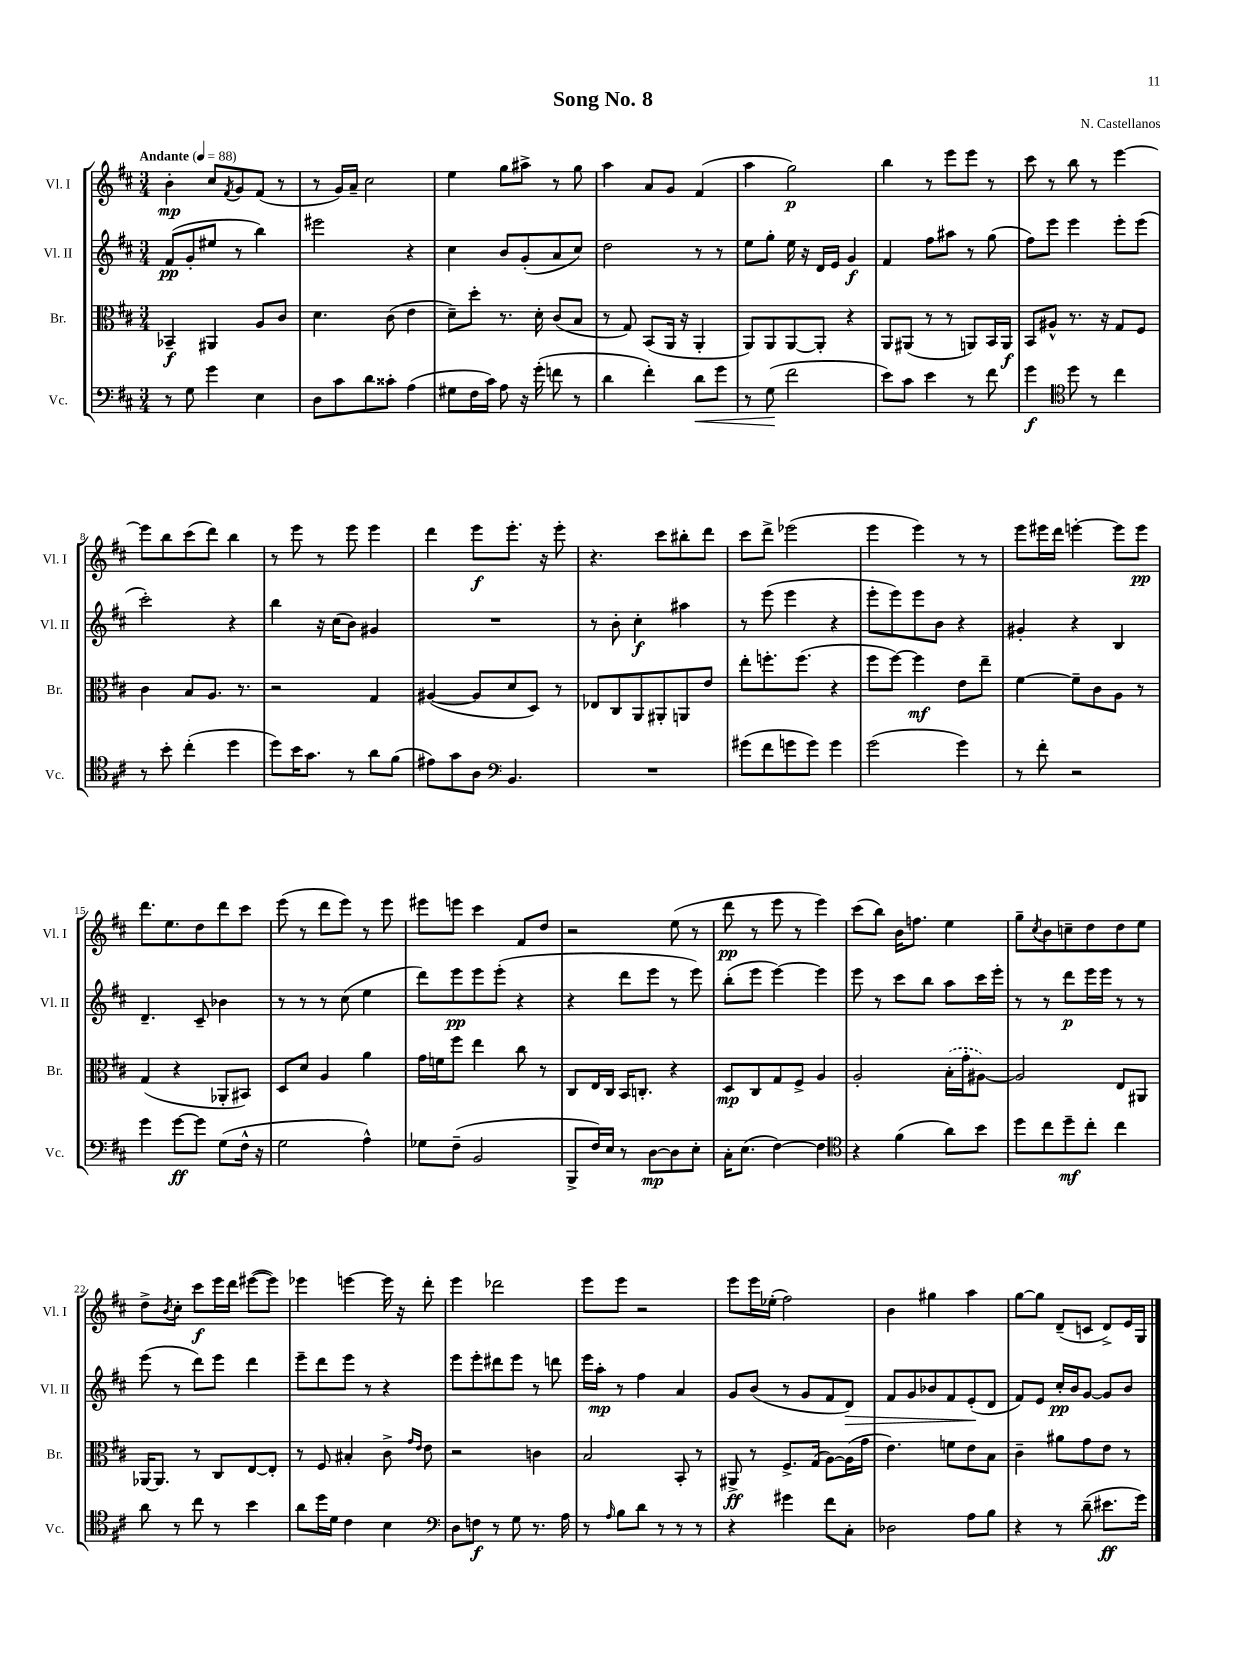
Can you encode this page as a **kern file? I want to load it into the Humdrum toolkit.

**kern	**kern	**kern	**kern
*staff4	*staff3	*staff2	*staff1
*clefF4	*clefC3	*clefG2	*clefG2
*k[f#c#]	*k[f#c#]	*k[f#c#]	*k[f#c#]
*M3/4	*M3/4	*M3/4	*M3/4
*MM88	*MM88	*MM88	*MM88
8r	4BB-~	(8f#	4b'
8G	.	8g'	.
4g	4AA#	8ee#	8cc#
.	.	.	8qf#
.	.	8r	8g
4E	8A	4bb)	(8f#
.	8c#	.	8r
=	=	=	=
8D	4.d	2eee#	8r
8c#	.	.	16g)
.	.	.	16a~
8d	.	.	2cc#
8c##'	(8c#	.	.
(4A	4e	4r	.
=	=	=	=
8G#	8d~)	4cc#	4ee
16F#	8dd'	.	.
16c#)	.	.	.
8A	8.r	8b	8gg
16r	.	(8g'	8aa#^
(16g'	16d'	.	.
8f	(8c#	8a	8r
8r	8B	8cc#)	8gg
=	=	=	=
4d	8r	2dd	4aa
.	8G)	.	.
4f#')	(8BB	.	8a
.	16AA	.	8g
.	16r	.	.
8d	4AA'	8r	(4f#
8g	.	8r	.
=	=	=	=
8r	8AA)	8ee	4aa
(8G	8AA	8gg'	.
2f#	[8AA	16ee	2gg)
.	.	16r	.
.	8AA']	16d	.
.	.	16e	.
.	4r	4g	.
=	=	=	=
8e)	8AA	4f#	4bb
8c#	(8AA#	.	.
4e	8r	8ff#	8r
.	8r	8aa#	8eee
8r	8AA)	8r	8eee
8f#	16BB	(8gg	8r
.	16AA	.	.
=	=	=	=
4g	8BB	8ff#)	8ccc#
.	8A#^^	8eee	8r
*clefC4	*	*	*
8dd	8.r	4eee	8bb
8r	.	.	8r
.	16r	.	.
4cc#	8G	8eee'	[4eee
.	8F#	(8eee	.
=	=	=	=
8r	4c#	2ccc#')	8eee]
8b'	.	.	8bb
(4cc#'	8B	.	(8ccc#
.	8.A	.	8ddd)
4dd	.	4r	4bb
.	8.r	.	.
=	=	=	=
8dd)	2r	4bb	8r
16b	.	.	8eee
8.g	.	.	.
.	.	16r	8r
.	.	(16cc#	.
8r	.	8b)	8eee
8a	4G	4g#	4eee
(8f#	.	.	.
=	=	=	=
8e#)	([4A#	2.r	4ddd
8g	.	.	.
8A	8A#]	.	8eee
*clefF4	*	*	*
4.BB	8d	.	8.eee'
.	8D)	.	.
.	.	.	16r
.	8r	.	8eee'
=	=	=	=
2.r	8E-	8r	4.r
.	8C#	8b'	.
.	8AA	4cc#'	.
.	8AA#'	.	8ccc#
.	8AA	4aa#	8bb#'
.	8e	.	8ddd
=	=	=	=
(8g#	8ee'	8r	8ccc#
8f#	8.ff'	(8eee	8ddd^
8g	.	4eee	(2eee-
.	(8.ff	.	.
8g)	.	.	.
4g	4r	4r	.
=	=	=	=
(2g	8ff#	8eee'	4eee
.	[8ff#)	8eee)	.
.	4ff#]	8eee	4eee)
.	.	8b	.
4g)	8e	4r	8r
.	8ee~	.	8r
=	=	=	=
8r	[4f#	4g#'	8eee
8f#'	.	.	16eee#
.	.	.	16ddd
2r	8f#~]	4r	[4eee'
.	8c#	.	.
.	8A	4B	8eee]
.	8r	.	8eee
=	=	=	=
4g	(4G	4.d~	8.ddd
.	.	.	8.ee
[8g	4r	.	.
8g]	.	8c#~	8dd
(8G	8AA-'	4b-	8ddd
16F#^^	8BB#)	.	8ccc#
16r	.	.	.
=	=	=	=
2G	8D	8r	(8eee
.	8d	8r	8r
.	4A	8r	8ddd
.	.	(8cc#	8eee)
4A^^)	4a	4ee	8r
.	.	.	8eee
=	=	=	=
8G-	16g	8ddd)	8eee#
.	16f	.	.
(8F#~	8ff#	8eee	8eee
2BB	4ee	8eee	4ccc#
.	.	(8eee'	.
.	8cc#	4r	8f#
.	8r	.	8dd
=	=	=	=
8BBB^	8C#	4r	2r
16F#)	16E	.	.
16E	16C#	.	.
8r	16BB	8ddd	.
.	8.C'	.	.
[8D	.	8eee	.
8D]	4r	8r	(8ee
8E'	.	8eee)	8r
=	=	=	=
16C#'	8D	(8bb'	8ddd
(8.E	.	.	.
.	8C#	8eee	8r
[4F#)	8G	[4eee)	8eee
.	8F#^	.	8r
4F#]	4A	4eee]	4eee)
=	=	=	=
*clefC4	*	*	*
4r	2A'	8eee	(8ccc#
.	.	8r	8bb)
(4f#	.	8ccc#	16b
.	.	.	8.ff
.	.	8bb	.
8a)	(16B'	8aa	4ee
.	16g'	.	.
8b	[8A#)	16ccc#	.
.	.	16eee'	.
=	=	=	=
8dd	2A#]	8r	8gg~
.	.	.	8qcc#
8cc#	.	8r	8b
8dd~	.	8ddd	8cc~
8cc#'	.	16eee	8dd
.	.	16eee	.
4cc#	8E	8r	8dd
.	8AA#	8r	8ee
=	=	=	=
8a	[16AA-	(8eee	8dd^
.	8.AA-]	.	.
.	.	.	8qb
8r	.	8r	8cc#'
8cc#	8r	8ddd)	8ccc#
8r	8C#	8eee	16eee
.	.	.	16ddd
4b	[8E	4ddd	([8eee#
.	8E']	.	8eee#])
=	=	=	=
8a	8r	8eee~	4eee-
16dd	8F#	8ddd	.
16d	.	.	.
4c#	4B#'	8eee	[4eee
.	.	8r	.
4B	8c#^	4r	16eee]
.	.	.	16r
.	16qqg	.	.
.	16qqe	.	.
.	8e	.	8ddd'
=	=	=	=
*clefF4	*	*	*
8D	2r	8eee	4eee
8F	.	8eee'	.
8r	.	8ddd#	2ddd-
8G	.	8eee	.
8.r	4c	8r	.
.	.	8ddd	.
16A	.	.	.
=	=	=	=
8r	2B	16eee	8eee
.	.	16aa'	.
16qqA	.	.	.
8B	.	8r	8eee
8d	.	4ff#	2r
8r	.	.	.
8r	8BB'	4a	.
8r	8r	.	.
=	=	=	=
4r	8AA#^	8g	8eee
.	8r	(8b	16eee
.	.	.	(16ee-'
4g#	8.F#^	8r	2ff#)
.	.	8g	.
.	(16G	.	.
8f#	[8A)	8f#	.
8C#'	(16A]	8d)	.
.	16g	.	.
=	=	=	=
2D-	4.e)	8f#	4b
.	.	8g	.
.	.	8b-	4gg#
.	8f	8f#	.
8A	8e	(8e'	4aa
8B	8B	8d	.
=	=	=	=
4r	4c#~	8f#)	[8gg
.	.	8e	8gg]
8r	8a#	16cc#'	(8d~
.	.	16b	.
(8d~	8g	[8g	8c
8.e#	8e	8g]	8d^)
.	8r	8b	16e
16g)	.	.	16G
==	==	==	==
*-	*-	*-	*-
